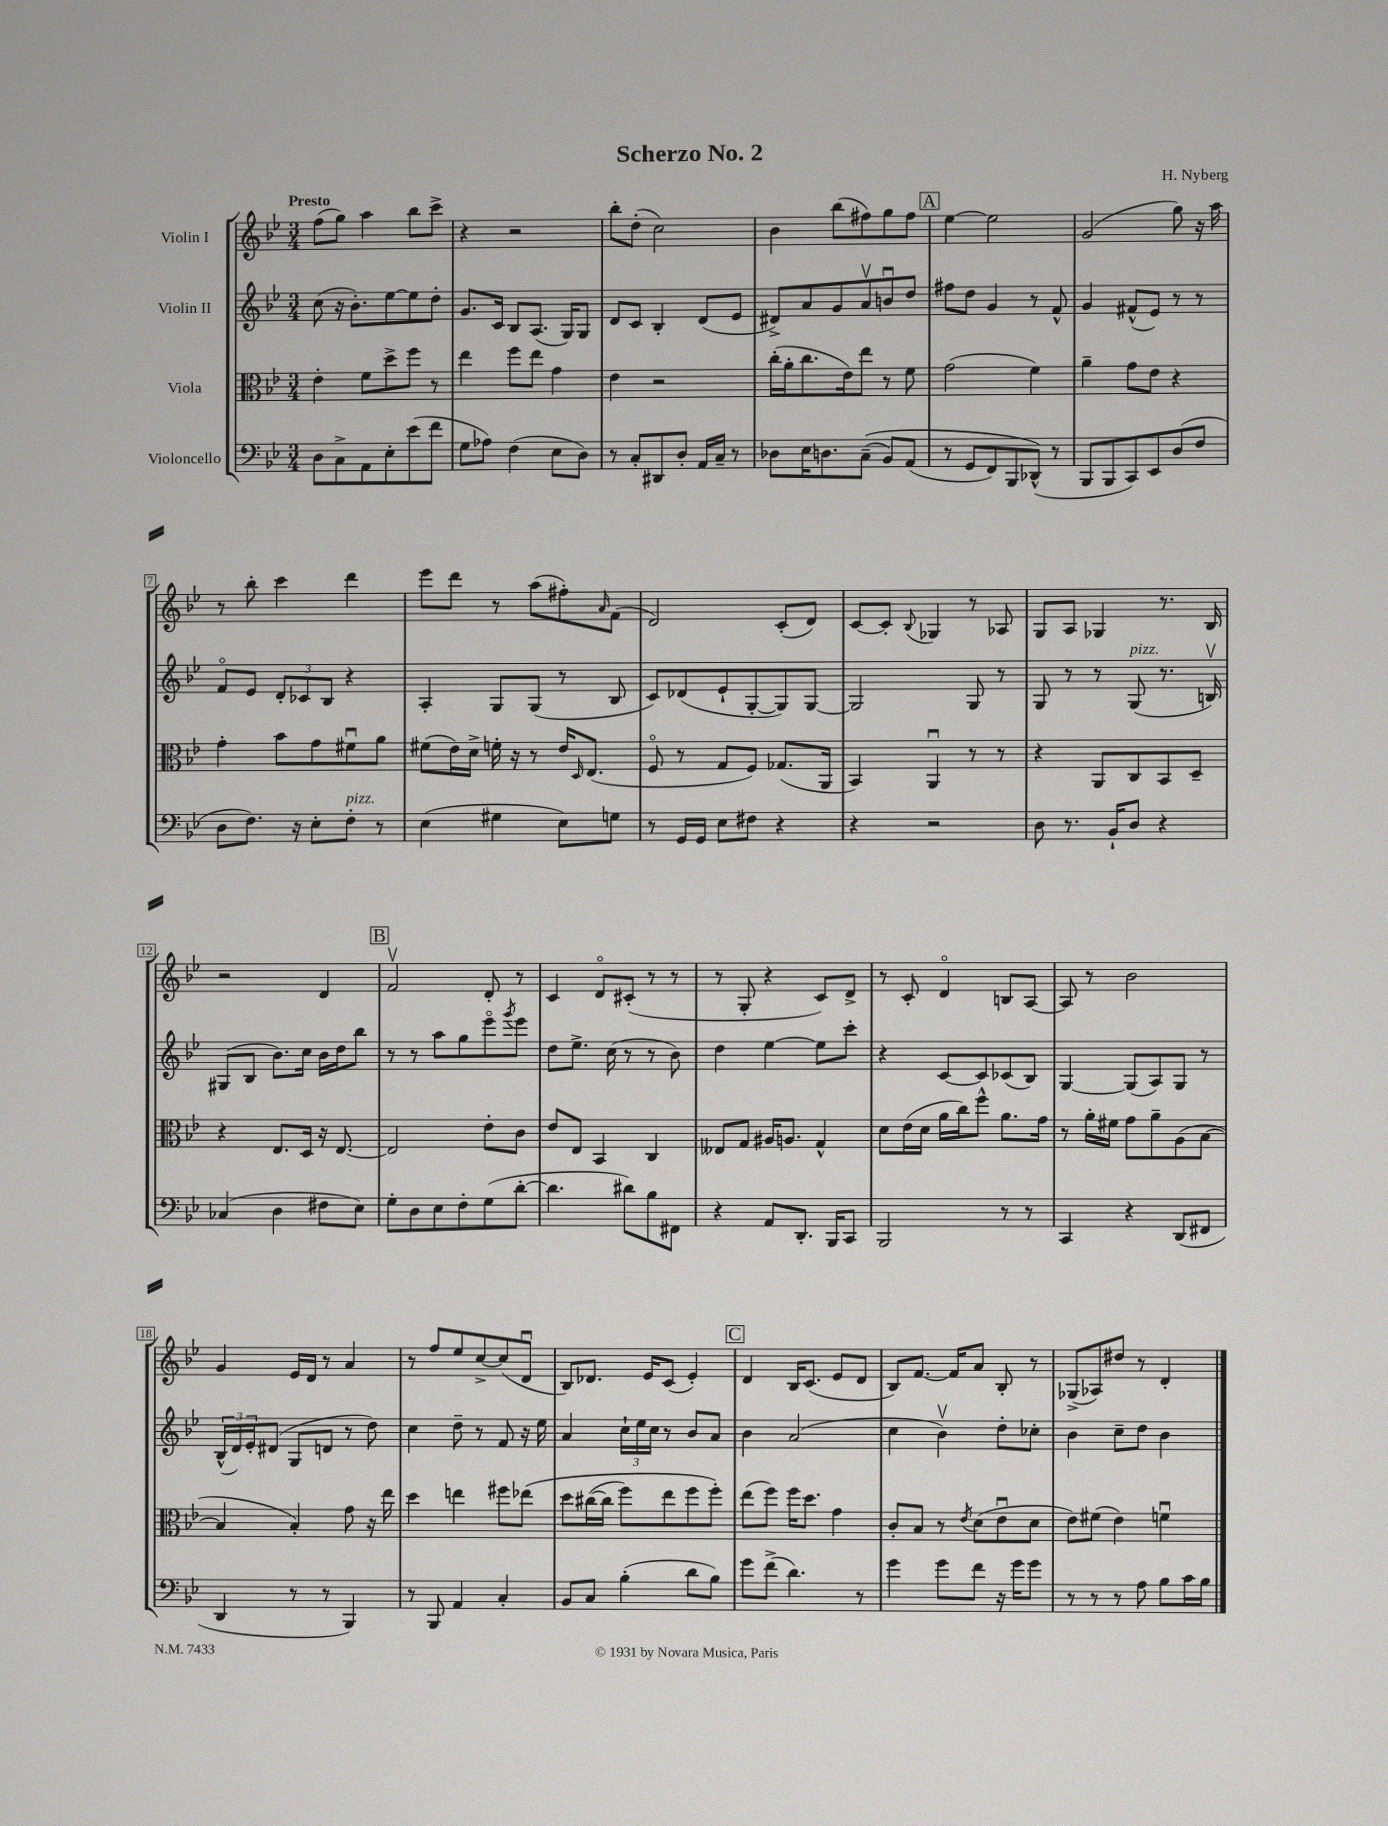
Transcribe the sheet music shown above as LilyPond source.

\header { title = "Scherzo No. 2" composer = "H. Nyberg" }
<<
\new StaffGroup <<
\new Staff = "s0" \with { instrumentName = "Violin I" } {
    \clef treble \key bes \major \numericTimeSignature \time 3/4 \tempo "Presto"
    f''8( g''8) a''4 bes''8 c'''8-> |
    r4 r2 |
    bes''8-. d''8-.( c''2) |
    bes'4 bes''8( fis''8) g''8 fis''8 |
    \mark \markup { \box "A" } ees''4~ ees''2 |
    g'2( g''8) r16 a''16 |
    r8 bes''8-. c'''4 d'''4 |
    ees'''8 d'''8 r8 a''8( fis''8-.) \grace { a'16 } f'8( |
    d'2) c'8-.( d'8) |
    c'8~ c'8-. \appoggiatura { bes8 } ges4 r8 aes8 |
    g8 a8 ges4 r8. bes16 |
    r2 d'4 |
    \mark \markup { \box "B" } f'2\upbow d'8-. r8 |
    c'4 d'8\flageolet cis'8-.( r8 r8 |
    r8 g8-. r4 c'8) d'8-> |
    r8 c'8-. d'4\flageolet b8 a8~ |
    a8 r8 bes'2 |
    g'4 ees'16 d'16 r8 a'4 |
    r8 f''8 ees''8 c''8~-> c''8( d'8\downbow |
    bes8) des'8. ees'16 c'8( ees'4-.) |
    \mark \markup { \box "C" } d'4 bes16 c'8.( ees'8 d'8 |
    bes8) f'8.~ f'16 a'8 bes8-. r8 |
    ges8->( aes8) dis''8 r8 d'4-. \bar "|." |
}
\new Staff = "s1" \with { instrumentName = "Violin II" } {
    \clef treble \key bes \major \numericTimeSignature \time 3/4
    c''8( r16 bes'8.-.) ees''8~ ees''8 d''8-. |
    g'8. c'16 bes8 a8.( g16) g8 |
    d'8 c'8 bes4-. d'8( ees'8 |
    dis'8->) a'8 g'8 a'8\upbow b'8\downbow d''8 |
    \mark \markup { \box "A" } fis''8 d''8 g'4 r8 f'8-^ |
    g'4 fis'8-^( ees'8) r8 r8 |
    f'8\flageolet ees'8 \tuplet 3/2 { d'8-. ces'8 bes8 } r4 |
    a4-. g8 g8( r8 bes8 |
    c'8) des'8( ees'8-! g8~-. g8) g8~ |
    g2 g8 r8 |
    g8 r8 r8 g8^\markup { \italic "pizz." }( r8. b16\upbow) |
    gis8( bes8 bes'8.) c''16 bes'16 d''16 bes''8 |
    \mark \markup { \box "B" } r8 r8 a''8 g''8 ees'''8\flageolet \acciaccatura { g'''8 } ees'''8 |
    d''8 ees''8.-> c''16( r8 r8 bes'8) |
    d''4 ees''4~ ees''8 c'''8-. |
    r4 c'8~ c'8 ces'8( bes8) |
    g4~ g8( a8) g8 r8 |
    \tuplet 3/2 { bes16-^( d'16) ees'16-. } dis'8( g8 d'8 r8 d''8) |
    c''4 d''8-- r8 f'8 r16 ees''16 |
    a'4 \tuplet 3/2 { c''16-! ees''16 c''16 } r8 bes'8 a'8 |
    \mark \markup { \box "C" } bes'4 a'2( |
    c''4 bes'4\upbow) d''8-. ces''8-. |
    bes'4 c''8-- d''8 bes'4 \bar "|." |
}
\new Staff = "s2" \with { instrumentName = "Viola" } {
    \clef alto \key bes \major \numericTimeSignature \time 3/4
    ees'4-. f'8 d''8-> f''8 r8 |
    ees''4 f''8 ees''8 g'4 |
    ees'4 r2 |
    c''16-.( a'16-. c''8. ees'16) ees''8 r8 f'8 |
    \mark \markup { \box "A" } g'2( f'4) |
    a'4-- g'8 ees'8 r4 |
    g'4-. bes'8 g'8 fis'8\downbow a'8 |
    fis'8( ees'16) d'16-> f'16-. r16 r8 ees'16 \grace { d16 } ees8.( |
    f8\flageolet r8 g8 f8) ges8.( a,16 |
    bes,4) a,4\downbow r8 r8 |
    r4 a,8 c8 bes,8 d8-- |
    r4 ees8. d16 r16 ees8.~ |
    \mark \markup { \box "B" } ees2 ees'8-. c'8 |
    ees'8 ees8 bes,4 c4 |
    eeses8 g8 ais16 a8. g4-^ |
    d'8 ees'16( d'16 a'16 c''16) f''8-^ a'8. g'16 |
    r8 a'16-. fis'16 g'8 a'8-- a8( bes8~ |
    bes4 bes4-.) g'8 r16 ees''16 |
    d''4 e''4 fis''8 ees''8\( |
    d''8 cis''16~( cis''16 f''8) ees''8 f''8 f''8-.\) |
    \mark \markup { \box "C" } ees''8( f''8) f''16 d''8. g'4 |
    c'8-. bes8 r8 \acciaccatura { ees'8 } d'8( ees'8\downbow d'8 |
    ees'8) fis'8( ees'4) f'4\downbow \bar "|." |
}
\new Staff = "s3" \with { instrumentName = "Violoncello" } {
    \clef bass \key bes \major \numericTimeSignature \time 3/4
    d8 c8-> a,8 ees8-. ees'8( f'8 |
    g8 aes8) f4( ees8 d8) |
    r8 c8-. dis,8 d8-. a,16 c16-- r8 |
    des8 ees16 d8. c8--(\( bes,8) a,8( |
    \mark \markup { \box "A" } r8 g,8 f,8) bes,,8 des,8-^(\) r8 |
    bes,,8 bes,,8 c,8) ees,8 d8( f8 |
    d8 f8.) r16 ees8-. f8-.^\markup { \italic "pizz." } r8 |
    ees4( gis4 ees8) g8 |
    r8 g,16 g,16 ees8 fis8 r4 |
    r4 r2 |
    d8 r8. bes,16-! d8 r4 |
    ces4( d4 fis8 ees8) |
    \mark \markup { \box "B" } g8-. d8 ees8 f8-. g8( d'8~-. |
    d'4. dis'8) bes8 fis,8 |
    r4 a,8 d,8.-. bes,,16 c,8 |
    bes,,2 r8 r8 |
    c,4 r4 d,8( fis,8 |
    d,4 r8 r8 bes,,4) |
    r8 bes,,8 a,4 c4-. |
    bes,8 c8 bes4-.( d'8 bes8) |
    \mark \markup { \box "C" } g'8 f'8->( d'4.) r8 |
    g'4 g'8 f'8 r16 g'16 g'8 |
    r8 r8 r8 a8 bes8 c'16 bes16 \bar "|." |
}
>>
>>
\layout { \context { \Score \override BarNumber.stencil = #(make-stencil-boxer 0.1 0.3 ly:text-interface::print) } }
